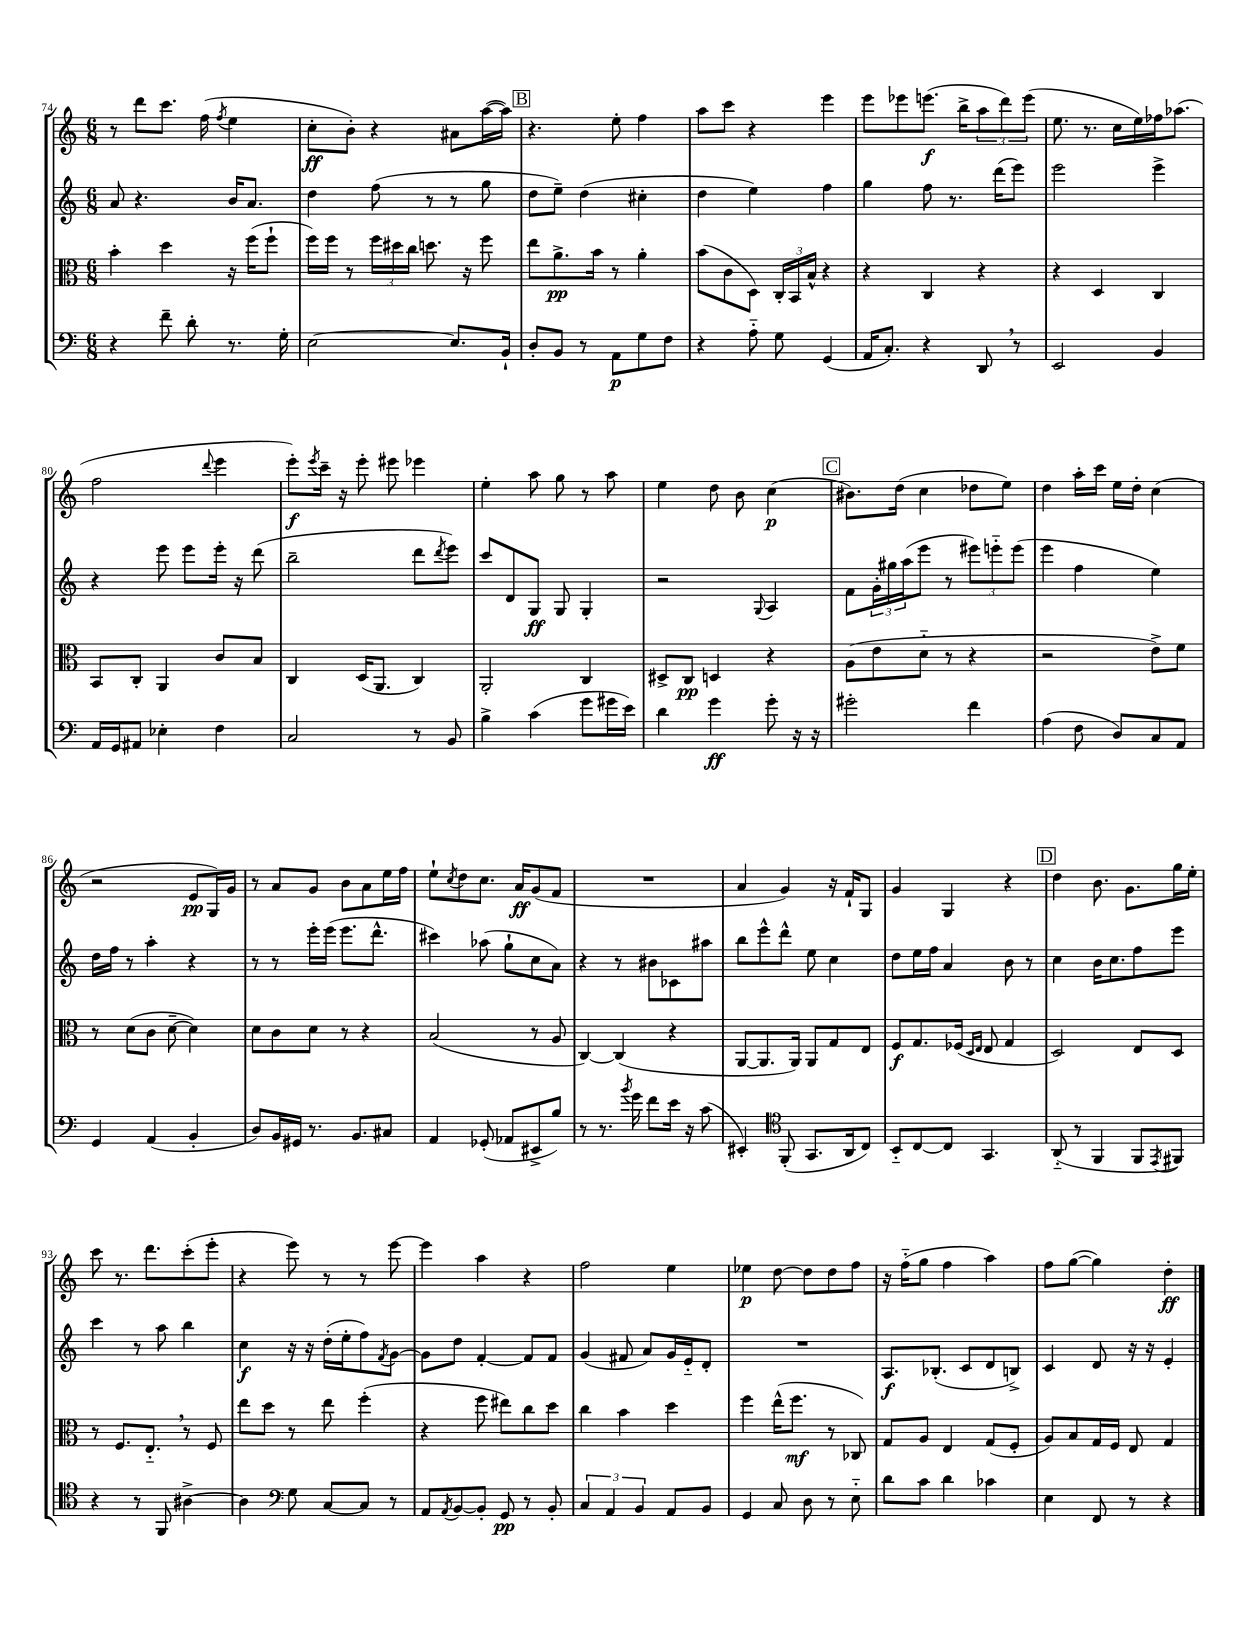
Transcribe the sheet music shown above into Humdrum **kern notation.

**kern	**dynam	**kern	**dynam	**kern	**dynam	**kern	**dynam
*part4	*part4	*part3	*part3	*part2	*part2	*part1	*part1
*staff4	*staff4	*staff3	*staff3	*staff2	*staff2	*staff1	*staff1
*clefF4	*	*clefC3	*	*clefG2	*	*clefG2	*
*k[]	*	*k[]	*	*k[]	*	*k[]	*
*M6/8	*	*M6/8	*	*M6/8	*	*M6/8	*
=74	=74	=74	=74	=74	=74	=74	=74
4r	.	4b'\	.	8a/	.	8r	.
.	.	.	.	4.r	.	8ddd\L	.
8f~\	.	4dd\	.	.	.	8.ccc\J	.
8d'\	.	.	.	.	.	.	.
.	.	.	.	.	.	(16ff\	.
.	.	.	.	.	.	8qff/	.
8.r	.	16r	.	16b/KL	.	4ee\	.
.	.	(16ff\KL	.	8.a/J	.	.	.
.	.	8ff`\J	.	.	.	.	.
16G'\	.	.	.	.	.	.	.
=75	=75	=75	=75	=75	=75	=75	=75
[2E\	.	16ff\LL)	.	4dd\	.	8cc'\L	ff
.	.	16ff\JJ	.	.	.	.	.
.	.	8r	.	.	.	8b'\J)	.
.	.	24ff\LL	.	(8ff\	.	4r	.
.	.	24dd#X\	.	.	.	.	.
.	.	24cc\JJ	.	.	.	.	.
.	.	8.ddn\	.	8r	.	.	.
8.E/L]	.	.	.	8r	.	8a#X\L	.
.	.	16r	.	.	.	.	.
.	.	8ff\	.	8gg\	.	([16aa\L	.
16BB`/Jk	.	.	.	.	.	16aa\JJ])	.
!!LO:REH:place=s1:t=B
=76	=76	=76	=76	=76	=76	=76	=76
8D'/L	.	8ee\L	.	8dd\L	.	4.r	.
8BB/J	.	8.a^\	pp	8ee~\J)	.	.	.
8r	.	.	.	(4dd\	.	.	.
.	.	16b\Jk	.	.	.	.	.
8AA\L	p	8r	.	.	.	8ee'\	.
8G\	.	4a'\	.	4cc#X'\	.	4ff\	.
8F\J	.	.	.	.	.	.	.
=77	=77	=77	=77	=77	=77	=77	=77
4r	.	(8b\L	.	4dd\	.	8aa\L	.
.	.	8c\	.	.	.	8ccc\J	.
8A\	.	8D\J)	.	4ee\)	.	4r	.
8G\	.	24C'/LL	.	.	.	.	.
.	.	24BB/	.	.	.	.	.
.	.	24B^^/JJ	.	.	.	.	.
(4GG/	.	4r	.	4ff\	.	4eee\	.
=78	=78	=78	=78	=78	=78	=78	=78
16AA/KL	.	4r	.	4gg\	.	8eee\L	.
8.C'/J)	.	.	.	.	.	.	.
.	.	.	.	.	.	8eee-X\	.
4r	.	4C/	.	8ff\	.	(8.eeen\J	f
.	.	.	.	8.r	.	.	.
.	.	.	.	.	.	16bb^\KL	.
8DD,/	.	4r	.	.	.	12aa\	.
.	.	.	.	(16ddd\KL	.	.	.
.	.	.	.	.	.	12ddd\)	.
8r	.	.	.	8eee\J)	.	.	.
.	.	.	.	.	.	(12eee\J	.
=79	=79	=79	=79	=79	=79	=79	=79
2EE/	.	4r	.	2eee\	.	8.ee\	.
.	.	.	.	.	.	8.r	.
.	.	4D/	.	.	.	.	.
.	.	.	.	.	.	16cc\LL	.
.	.	.	.	.	.	16ee\)	.
4BB/	.	4C/	.	4eee^\	.	16ff-X\J	.
.	.	.	.	.	.	(8.aa-X\J	.
!!LO:LB:g=z
=80	=80	=80	=80	=80	=80	=80	=80
16AA/LL	.	8BB/L	.	4r	.	2ff\	.
16GG/J	.	.	.	.	.	.	.
8AA#X/J	.	8C'/J	.	.	.	.	.
4E-X'\	.	4AA/	.	8eee\	.	.	.
.	.	.	.	8eee\L	.	.	.
.	.	.	.	.	.	8qqddd/	.
4F\	.	8c/L	.	16eee'\Jk	.	4eee\	.
.	.	.	.	16r	.	.	.
.	.	8B/J	.	(8ddd\	.	.	.
=81	=81	=81	=81	=81	=81	=81	=81
2C/	.	4C/	.	2bb~\	.	8eee'\L)	f
.	.	.	.	.	.	8qeee/	.
.	.	.	.	.	.	16ccc~\Jk	.
.	.	.	.	.	.	16r	.
.	.	(16D/KL	.	.	.	8eee'\	.
.	.	8.AA/J	.	.	.	.	.
.	.	.	.	.	.	8eee#X\	.
8r	.	4C/)	.	8ddd\L	.	4eee-X\	.
.	.	.	.	8qddd/	.	.	.
8BB/	.	.	.	8eee\J)	.	.	.
=82	=82	=82	=82	=82	=82	=82	=82
4B^\	.	2AA'/	.	8ccc/L	.	4ee'\	.
.	.	.	.	8d/	.	.	.
(4c\	.	.	.	8G/J	ff	8aa\	.
.	.	.	.	8G/	.	8gg\	.
8g\L	.	4C/	.	4G'/	.	8r	.
16g#X\L	.	.	.	.	.	8aa\	.
16e\JJ)	.	.	.	.	.	.	.
=83	=83	=83	=83	=83	=83	=83	=83
4d\	.	8D#X^/L	.	2r	.	4ee\	.
.	.	8C/J	pp	.	.	.	.
4g\	ff	4Dn/	.	.	.	8dd\	.
.	.	.	.	.	.	8b\	.
.	.	.	.	8qqG/	.	.	.
8g'\	.	4r	.	4A/	.	(4cc\	p
16r	.	.	.	.	.	.	.
16r	.	.	.	.	.	.	.
!!LO:REH:place=s1:t=C
=84	=84	=84	=84	=84	=84	=84	=84
2g#X'\	.	(8A\L	.	8f\L	.	8.b#X\L)	.
.	.	8e\	.	24g'\L	.	.	.
.	.	.	.	24gg#X\	.	.	.
.	.	.	.	.	.	(16dd\Jk	.
.	.	.	.	(24aa\J	.	.	.
.	.	8d\J	.	8eee\J	.	4cc\	.
.	.	8r	.	8r	.	.	.
4f\	.	4r	.	12eee#X\L)	.	8dd-X\L	.
.	.	.	.	12eeen\	.	.	.
.	.	.	.	.	.	8ee\J)	.
.	.	.	.	(12eee\J	.	.	.
=85	=85	=85	=85	=85	=85	=85	=85
(4A\	.	2r	.	4eee\	.	4dd\	.
8F\	.	.	.	4ff\	.	16aa'\LL	.
.	.	.	.	.	.	16ccc\JJ	.
8D/L)	.	.	.	.	.	16ee\LL	.
.	.	.	.	.	.	16dd'\JJ	.
8C/	.	8e^\L)	.	4ee\)	.	(4cc\	.
8AA/J	.	8f\J	.	.	.	.	.
!!LO:LB:g=z
=86	=86	=86	=86	=86	=86	=86	=86
4GG/	.	8r	.	16dd\LL	.	2r	.
.	.	.	.	16ff\JJ	.	.	.
.	.	(8d\L	.	8r	.	.	.
(4AA/	.	8c\J	.	4aa'\	.	.	.
.	.	[8d~\	.	.	.	.	.
4BB'/	.	4d\])	.	4r	.	8e/L	pp
.	.	.	.	.	.	16G/L)	.
.	.	.	.	.	.	16g/JJ	.
=87	=87	=87	=87	=87	=87	=87	=87
8D/L)	.	8d\L	.	8r	.	8r	.
16BB/L	.	8c\	.	8r	.	8a/L	.
16GG#X/JJ	.	.	.	.	.	.	.
8.r	.	8d\J	.	16eee'\LL	.	8g/J	.
.	.	.	.	(16eee\JJ	.	.	.
.	.	8r	.	8.eee\L	.	8b\L	.
8.BB/L	.	.	.	.	.	.	.
.	.	4r	.	.	.	8a\	.
.	.	.	.	8.ddd^^\J	.	.	.
8C#X/J	.	.	.	.	.	16ee\L	.
.	.	.	.	.	.	16ff\JJ	.
=88	=88	=88	=88	=88	=88	=88	=88
4AA/	.	(2B/	.	4ccc#X\)	.	8ee`\L	.
.	.	.	.	.	.	8qcc/	.
.	.	.	.	.	.	8dd\	.
(8GG-X'/	.	.	.	(8aa-X\	.	8.cc\J	.
8AA-X/L	.	.	.	8gg`\L	.	.	.
.	.	.	.	.	.	16a/KL	ff
8EE#X^/	.	8r	.	8cc\	.	(8g/	.
8B/J)	.	8A/	.	8a\J)	.	8f/J	.
=89	=89	=89	=89	=89	=89	=89	=89
8r	.	[4C/)	.	4r	.	2.r	.
8.r	.	.	.	.	.	.	.
.	.	(4C/]	.	8r	.	.	.
8qb/	.	.	.	.	.	.	.
16g\	.	.	.	.	.	.	.
8f\L	.	.	.	8b#X\L	.	.	.
16e\Jk	.	4r	.	8c-X\	.	.	.
16r	.	.	.	.	.	.	.
(8c\	.	.	.	8aa#X\J	.	.	.
=90	=90	=90	=90	=90	=90	=90	=90
4EE#X'/)	.	[8AA/L	.	8bb\L	.	4a/	.
.	.	8.AA/]	.	8eee^^\	.	.	.
*clefC4	*	*	*	*	*	*	*
(8FF'/	.	.	.	8ddd^^\J	.	4g/)	.
.	.	16AA/Jk)	.	.	.	.	.
8.GG/L	.	8AA/L	.	8ee\	.	.	.
.	.	8G/	.	4cc\	.	16r	.
16AA/k	.	.	.	.	.	16f`/KL	.
8C/J)	.	8E/J	.	.	.	8G/J	.
=91	=91	=91	=91	=91	=91	=91	=91
8BB/L	.	8F/L	f	8dd\L	.	4g/	.
[8C/	.	8.G/	.	16ee\L	.	.	.
.	.	.	.	16ff\JJ	.	.	.
8C/J]	.	.	.	4a/	.	4G/	.
.	.	(16F-X/Jk	.	.	.	.	.
.	.	16qqD/LL	.	.	.	.	.
.	.	16qqE/JJ	.	.	.	.	.
4.GG/	.	8E/	.	.	.	.	.
.	.	4G/	.	8b\	.	4r	.
.	.	.	.	8r	.	.	.
!!LO:REH:place=s1:t=D
=92	=92	=92	=92	=92	=92	=92	=92
(8AA/	.	2D/)	.	4cc\	.	4dd\	.
8r	.	.	.	.	.	.	.
4FF/	.	.	.	16b\KL	.	8.b\	.
.	.	.	.	8.cc\	.	.	.
.	.	.	.	.	.	8.g\L	.
8FF/L	.	8E/L	.	8ff\	.	.	.
8qEE/	.	.	.	.	.	.	.
8FF#X/J)	.	8D/J	.	8eee\J	.	16gg\L	.
.	.	.	.	.	.	16ee'\JJ	.
!!LO:LB:g=z
=93	=93	=93	=93	=93	=93	=93	=93
4r	.	8r	.	4ccc\	.	8ccc\	.
.	.	8.F/L	.	.	.	8.r	.
8r	.	.	.	8r	.	.	.
.	.	8.E,/J	.	.	.	8.ddd\L	.
8FF/	.	.	.	8aa\	.	.	.
[4A#X^\	.	8r	.	4bb\	.	(8ccc'\	.
.	.	8F/	.	.	.	8eee'\J	.
=94	=94	=94	=94	=94	=94	=94	=94
4A#\]	.	8ee\L	.	4cc\	f	4r	.
.	.	8dd\J	.	.	.	.	.
*clefF4	*	*	*	*	*	*	*
8G\	.	8r	.	16r	.	8eee\)	.
.	.	.	.	16r	.	.	.
[8C/L	.	8ee\	.	(16dd'\LL	.	8r	.
.	.	.	.	16ee'\J	.	.	.
8C/J]	.	(4ff'\	.	8ff\)	.	8r	.
.	.	.	.	8qf/	.	.	.
8r	.	.	.	[8g\J	.	[8eee\	.
=95	=95	=95	=95	=95	=95	=95	=95
8AA/L	.	4r	.	8g\L]	.	4eee\]	.
8qAA/	.	.	.	.	.	.	.
[8BB/	.	.	.	8dd\J	.	.	.
8BB'/J]	.	8ff\	.	[4f'/	.	4aa\	.
8GG/	pp	8ee#X\L)	.	.	.	.	.
8r	.	8cc\	.	8f/L]	.	4r	.
8BB'/	.	8dd\J	.	8f/J	.	.	.
=96	=96	=96	=96	=96	=96	=96	=96
6C/	.	4cc\	.	(4g/	.	2ff\	.
6AA/	.	.	.	.	.	.	.
.	.	4b\	.	8f#X/	.	.	.
6BB/	.	.	.	.	.	.	.
.	.	.	.	8a/L)	.	.	.
8AA/L	.	4dd\	.	16g/L	.	4ee\	.
.	.	.	.	16e/J	.	.	.
8BB/J	.	.	.	8d'/J	.	.	.
=97	=97	=97	=97	=97	=97	=97	=97
4GG/	.	4ff\	.	2.r	.	4ee-X\	p
8C/	.	(16ee^^\KL	.	.	.	[8dd\	.
.	.	8.ff\J	mf	.	.	.	.
8D\	.	.	.	.	.	8dd\L]	.
8r	.	8r	.	.	.	8dd\	.
8E\	.	8C-X/)	.	.	.	8ff\J	.
=98	=98	=98	=98	=98	=98	=98	=98
8d\L	.	8G/L	.	8.A/L	f	16r	.
.	.	.	.	.	.	(16ff\KL	.
8c\J	.	8A/J	.	.	.	8gg\J	.
.	.	.	.	(8.B-X'/J	.	.	.
4d\	.	4E/	.	.	.	4ff\	.
.	.	.	.	8c/L	.	.	.
4c-X\	.	(8G/L	.	8d/	.	4aa\)	.
.	.	8F'/J	.	8Bn^/J)	.	.	.
=99	=99	=99	=99	=99	=99	=99	=99
4E\	.	8A/L)	.	4c/	.	8ff\L	.
.	.	8B/	.	.	.	([8gg\J	.
8FF/	.	16G/L	.	8d/	.	4gg\])	.
.	.	16F/JJ	.	.	.	.	.
8r	.	8E/	.	16r	.	.	.
.	.	.	.	16r	.	.	.
4r	.	4G/	.	4e'/	.	4dd'\	ff
==	==	==	==	==	==	==	==
*-	*-	*-	*-	*-	*-	*-	*-
